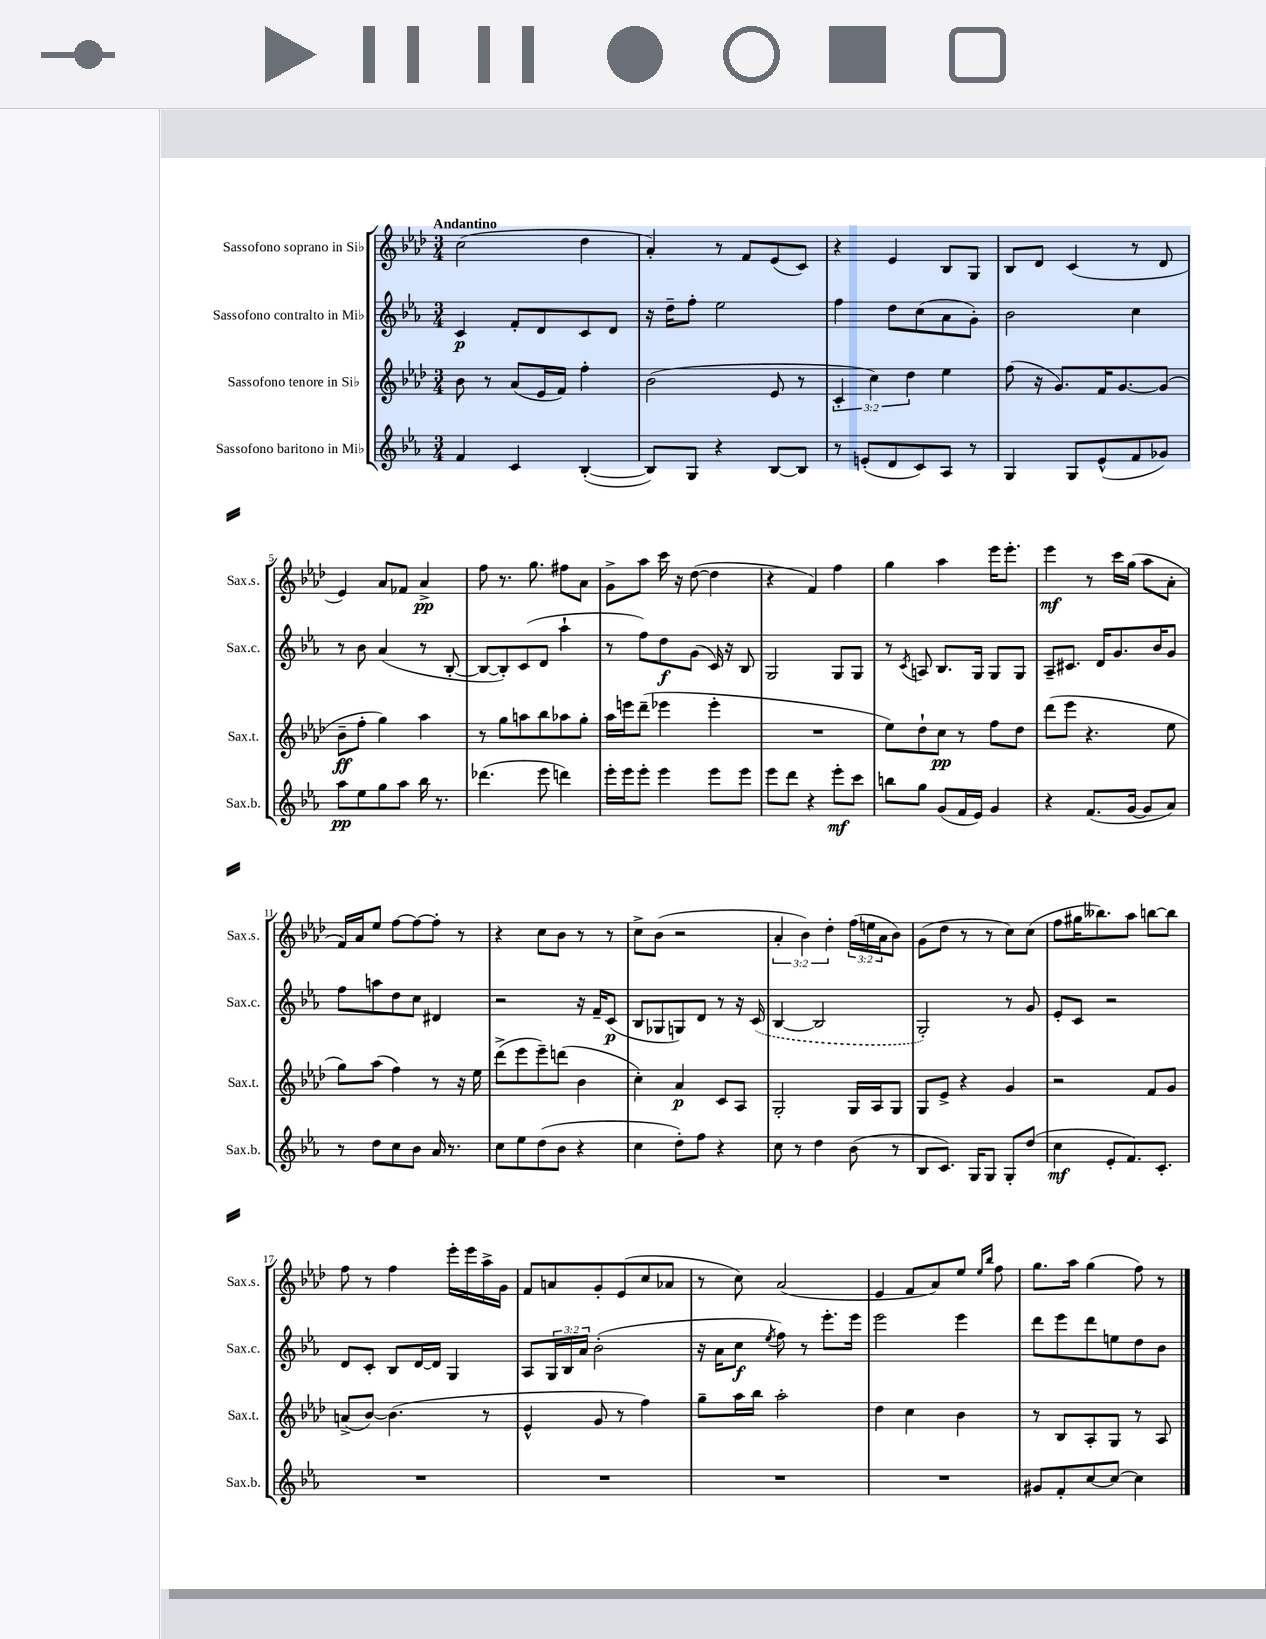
<<
\new StaffGroup <<
\new Staff = "s0" \with { instrumentName = "Sassofono soprano in Sib" shortInstrumentName = "Sax.s." } {
    \clef treble \key aes \major \numericTimeSignature \time 3/4 \override Staff.TupletNumber.text = #tuplet-number::calc-fraction-text \tempo "Andantino"
    c''2( des''4 |
    aes'4-.) r8 f'8 ees'8( c'8) |
    r4 ees'4 bes8 g8 |
    bes8 des'8 c'4( r8 des'8 |
    ees'4) aes'8 fes'8 aes'4->\pp |
    f''8 r8. g''8. fis''8 aes'8 |
    g'8-> aes''8 c'''16 r16 des''8~( des''4 |
    r4 f'4) f''4 |
    g''4 aes''4 ees'''16 ees'''8.-. |
    ees'''4\mf r8 c'''16 g''16( aes''8 aes'8-. |
    f'16) aes'16 ees''8 f''8~ f''8~ f''8-. r8 |
    r4 c''8 bes'8 r8 r8 |
    c''8-> bes'8( r2 |
    \tuplet 3/2 { aes'4-. bes'4) des''4-. } \tuplet 3/2 { f''16( e''16 aes'16 } bes'8) |
    g'8( des''8 r8 r8 c''8) c''8( |
    f''8 gis''16 beses''8.) aes''8 b''8~ b''8 |
    f''8 r8 f''4 ees'''16-. ees'''16 aes''16-> g'16 |
    f'8 a'8 g'8-. ees'8( c''8 aes'8 |
    r8 c''8) aes'2( |
    ees'4 f'8 aes'8) ees''8 \grace { ees''16 bes''16 } f''8 |
    g''8. aes''16 g''4( f''8) r8 \bar "|." |
}
\new Staff = "s1" \with { instrumentName = "Sassofono contralto in Mib" shortInstrumentName = "Sax.c." } {
    \clef treble \key ees \major \numericTimeSignature \time 3/4 \override Staff.TupletNumber.text = #tuplet-number::calc-fraction-text
    c'4\p f'8-. d'8 c'8 d'8 |
    r16 d''16-- f''8-. ees''2 |
    f''4 d''8 c''8( aes'8 g'8-.) |
    bes'2 c''4 |
    r8 bes'8 aes'4( r8 bes8~-. |
    bes8~ bes8-.) c'8( d'8 aes''4-! |
    r8 f''8) d''8\f g'8( c'16) r16 bes8 |
    g2 g8 g8 |
    r8 \acciaccatura { c'8 } a8 bes8. g16 g8 g8 |
    aes8-- cis'8. d'16 g'8. bes'16 g'8 |
    f''8 a''8 d''8 c''8 dis'4 |
    r2 r16 f'16-- c'8\p( |
    bes8 ges8 g8) d'8 r8 r16 \once \slurDashed c'16( |
    bes4~ bes2 |
    g2-.) r8 g'8 |
    ees'8-. c'8 r2 |
    d'8 c'8-. bes8 d'16~ d'16 g4 |
    aes8 \tuplet 3/2 { g16 bes16 aes'16 } bes'2-.( |
    r16 aes'16 c''8\f \acciaccatura { ees''8 } f''8) r8 ees'''8.-. ees'''16 |
    ees'''2 ees'''4 |
    d'''8 ees'''8 d'''8 e''8 d''8 bes'8 \bar "|." |
}
\new Staff = "s2" \with { instrumentName = "Sassofono tenore in Sib" shortInstrumentName = "Sax.t." } {
    \clef treble \key aes \major \numericTimeSignature \time 3/4 \override Staff.TupletNumber.text = #tuplet-number::calc-fraction-text
    bes'8 r8 aes'8( ees'16 f'16) f''4-. |
    bes'2( ees'8 r8 |
    \tuplet 3/2 { c'4-. c''4) des''4 } ees''4 |
    f''8( r16 g'8.) f'16 g'8.~ g'8( |
    bes'8--\ff f''8-. g''4) aes''4 |
    r8 g''8 a''8 bes''8 aes''8 g''8-. |
    aes''16 e'''16 des'''8--( ees'''4 ees'''4-. |
    R2. |
    ees''8) des''8-! c''8\pp r8 f''8 des''8 |
    des'''8( ees'''8 r4. ees''8 |
    g''8) aes''8( f''4) r8 r16 ees''16 |
    des'''8->( ees'''8 ees'''8--) d'''8( bes'4 |
    c''4-.) aes'4\p c'8 aes8 |
    g2-. g16 aes16 g8 |
    g8 ees'8-> r4 g'4 |
    r2 f'8 g'8 |
    a'8->( bes'8~) bes'4.( r8 |
    ees'4-^ g'8 r8 f''4) |
    g''8-- aes''16 bes''16 aes''2-. |
    des''4 c''4 bes'4 |
    r8 bes8 aes8-. g8 r8 aes8 \bar "|." |
}
\new Staff = "s3" \with { instrumentName = "Sassofono baritono in Mib" shortInstrumentName = "Sax.b." } {
    \clef treble \key ees \major \numericTimeSignature \time 3/4
    f'4 c'4 bes4~-.( |
    bes8) g8 r4 bes8~ bes8 |
    r8 e'8-.( d'8 c'8) aes8 r8 |
    g4 g8 ees'8-^( f'8 ges'8) |
    aes''8\pp ees''8 g''8 aes''8 bes''16 r8. |
    des'''4.( ees'''8 d'''4) |
    ees'''16-. ees'''16 ees'''8-. ees'''4 ees'''8 ees'''8 |
    ees'''8 d'''8 r4 ees'''8-.\mf c'''8 |
    b''8 g''8 g'8( f'16 ees'16) g'4 |
    r4 f'8.( g'16~ g'8 aes'8) |
    r8 d''8 c''8 bes'8 aes'16 r8. |
    c''8 ees''8 d''8( bes'8 r4 |
    c''4 d''8-.) f''8 r4 |
    c''8 r8 d''4 bes'8( r8 |
    bes8 c'8.) g16 g8 g8-. d''8( |
    c''4\mf ees'8-. f'8.) c'8.-. |
    R2. |
    R2. |
    R2. |
    R2. |
    gis'8 f'8-. c''8~ c''8~ c''4 \bar "|." |
}
>>
>>
